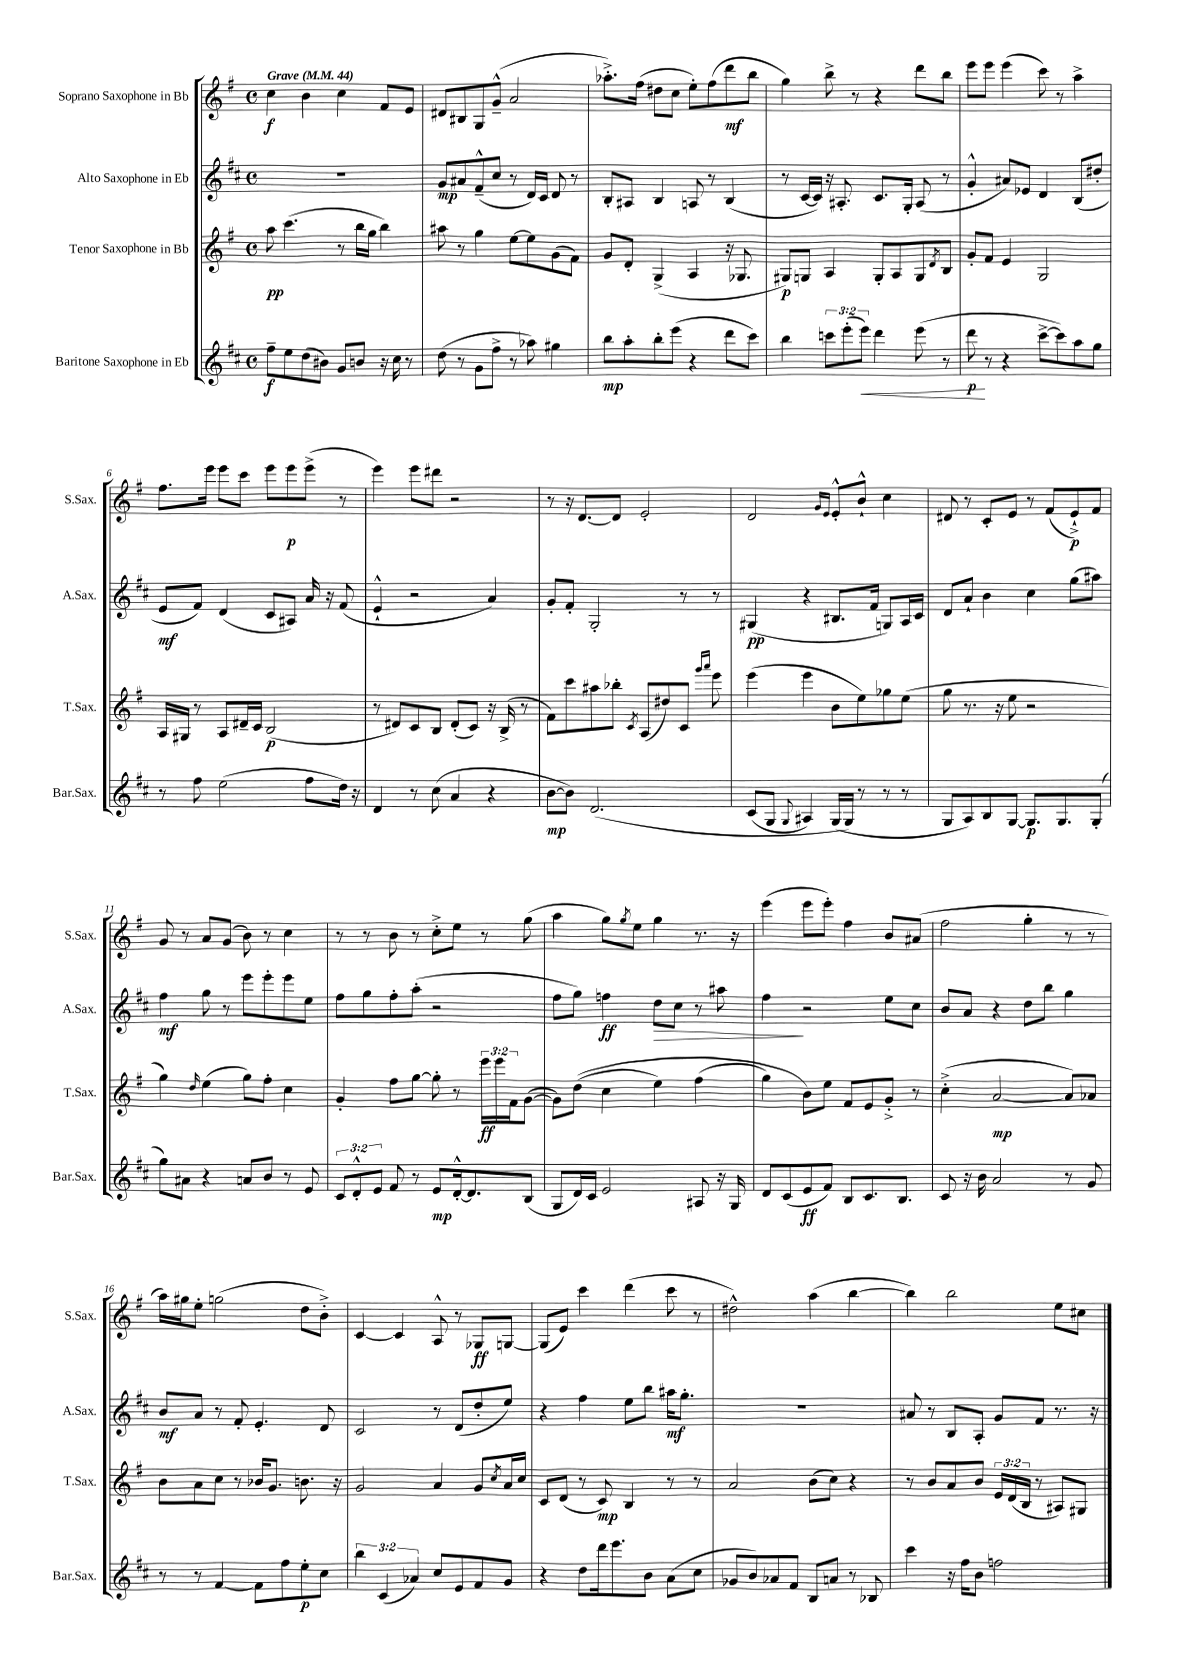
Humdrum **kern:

**kern	**dynam	**kern	**dynam	**kern	**dynam	**kern	**dynam
*part4	*part4	*part3	*part3	*part2	*part2	*part1	*part1
*staff4	*staff4	*staff3	*staff3	*staff2	*staff2	*staff1	*staff1
*I"Baritone Saxophone in Eb	*	*I"Tenor Saxophone in Bb	*	*I"Alto Saxophone in Eb	*	*I"Soprano Saxophone in Bb	*
*I'Bar.Sax.	*	*I'T.Sax.	*	*I'A.Sax.	*	*I'S.Sax.	*
*clefG2	*	*clefG2	*	*clefG2	*	*clefG2	*
*k[f#c#]	*	*k[f#]	*	*k[f#c#]	*	*k[f#]	*
*M4/4	*	*M4/4	*	*M4/4	*	*M4/4	*
*met(c)	*	*met(c)	*	*met(c)	*	*met(c)	*
*MM44	*	*MM44	*	*MM44	*	*MM44	*
=1	=1	=1	=1	=1	=1	=1	=1
!	!	!	!	!	!	!LO:TX:a:B:t=Grave	!
8ff#~\L	f	8aa\	pp	1r	.	4cc\	f
8ee\	.	(4.ccc\	.	.	.	.	.
(8dd\	.	.	.	.	.	4b\	.
8b#X\J)	.	.	.	.	.	.	.
8g/L	.	8r	.	.	.	4cc\	.
8bn/J	.	16bb\LL	.	.	.	.	.
.	.	16gg\JJ	.	.	.	.	.
16r	.	4bb\)	.	.	.	8f#/L	.
16cc#\	.	.	.	.	.	.	.
8r	.	.	.	.	.	8e/J	.
=2	=2	=2	=2	=2	=2	=2	=2
(8dd\	.	8aa#X\	.	8g/L	mp	8d#X/L	.
8r	.	8r	.	8a#X/	.	8B#X/	.
8g\L	.	4gg\	.	(8f#~^^/	.	8G/	.
8ff#^\J	.	.	.	8cc#/J	.	(8g~^^/J	.
8r	.	[8ee\L	.	8r	.	2a/	.
8aa-X\)	.	8ee\]	.	16d/LL)	.	.	.
.	.	.	.	16c#/JJ	.	.	.
4gg#X\	.	(8g\	.	8d/	.	.	.
.	.	8f#\J)	.	8r	.	.	.
=3	=3	=3	=3	=3	=3	=3	=3
8bb\L	mp	8g/L	.	8B'/L	.	8.aa-X'^\L)	.
8aa'\	.	8d'/J	.	8A#X/J	.	.	.
.	.	.	.	.	.	(16ff#\Jk	.
8bb'\	.	(4G^/	.	4B/	.	8dd#X\L	.
(8eee\J	.	.	.	.	.	8cc\J	.
4r	.	4A/	.	8An/	.	8ee'\L)	.
.	.	.	.	8r	.	(8ff#\	.
8ddd\L	.	16r	.	(4B/	.	8ddd\	mf
.	.	8.G-X/	.	.	.	.	.
8ccc#\J)	.	.	.	.	.	8bb\J	.
=4	=4	=4	=4	=4	=4	=4	=4
4bb\	.	8G#X/L)	p	8r	.	4gg\)	.
.	.	8Gn/J	.	[16c#/LL	.	.	.
.	.	.	.	16c#/JJ])	.	.	.
12cccn\L	.	4A/	.	16r	.	8bb^\	.
.	.	.	.	8.A#X'/	.	.	.
(12eee'\	.	.	.	.	.	.	.
.	.	.	.	.	.	8r	.
!	!LO:HP:b	!	!	!	!	!	!
12eee\J)	<	.	.	.	.	.	.
4ddd\	.	8G'/L	.	8.c#/L	.	4r	.
.	.	8A/	.	.	.	.	.
.	.	.	.	16G'/Jk	.	.	.
(8eee\	.	8G/	.	(8A#/	.	8ddd\L	.
.	.	8qd/	.	.	.	.	.
8r	.	8B/J	.	8r	.	8bb\J	.
=5	=5	=5	=5	=5	=5	=5	=5
8ddd\	p	8g'/L	.	4g'^^/	.	8eee\L	.
8r	[	8f#/J	.	.	.	8eee\J	.
4r	.	4e/	.	8a#X/L)	.	(4eee\	.
.	.	.	.	8e-X/J	.	.	.
[8ccc#^\L	.	2G/	.	4d/	.	8ccc\)	.
8ccc#\])	.	.	.	.	.	8r	.
8aa\	.	.	.	(8B/L	.	4aa^\	.
8gg\J	.	.	.	8dd#X'/J	.	.	.
!!LO:LB:g=z
=6	=6	=6	=6	=6	=6	=6	=6
8r	.	16A/LL	.	8e/L	mf	8.ff#\L	.
.	.	16G#X/JJ	.	.	.	.	.
8ff#\	.	8r	.	8f#/J)	.	.	.
.	.	.	.	.	.	16eee\Jk	.
(2ee\	.	8A/L	.	(4d/	.	8eee\L	.
.	.	16d#X~/L	.	.	.	8ccc\J	.
.	.	16c/JJ	.	.	.	.	.
.	.	(2B/	p	8c#/L	.	8eee\L	.
.	.	.	.	8A#X/J)	.	8eee\	p
8ff#\L	.	.	.	16a/	.	(8eee^\J	.
.	.	.	.	16r	.	.	.
16dd\Jk)	.	.	.	(8f#/	.	8r	.
16r	.	.	.	.	.	.	.
=7	=7	=7	=7	=7	=7	=7	=7
4d/	.	8r	.	4e`^^/	.	4eee\)	.
.	.	8d#X/L)	.	.	.	.	.
8r	.	8c/	.	2r	.	8eee\L	.
(8cc#\	.	8B/J	.	.	.	8ddd#X\J	.
4a/	.	(8d#'/L	.	.	.	2r	.
.	.	8c/J)	.	.	.	.	.
4r	.	16r	.	4a/)	.	.	.
.	.	(16B^/	.	.	.	.	.
.	.	8r	.	.	.	.	.
=8	=8	=8	=8	=8	=8	=8	=8
[8b\L	mp	8f#\L)	.	8g'/L	.	8r	.
8b\J])	.	8ccc\	.	8f#'/J	.	16r	.
.	.	.	.	.	.	[8.d/L	.
(2.d/	.	8aa#X\	.	2G'/	.	.	.
.	.	8bb-X'\J	.	.	.	8d/J]	.
.	.	8qc/	.	.	.	.	.
.	.	(8A/L	.	.	.	2e'/	.
.	.	8dd#X/)	.	.	.	.	.
.	.	8c/J	.	8r	.	.	.
.	.	16qqggg/LL	.	.	.	.	.
.	.	16qqaaa/JJ	.	.	.	.	.
.	.	8eee\	.	8r	.	.	.
=9	=9	=9	=9	=9	=9	=9	=9
(8c#/L	.	(4eee\	.	(4G#X/	pp	2d/	.
8G/J	.	.	.	.	.	.	.
8qqG/	.	.	.	.	.	.	.
4A#X/)	.	4eee\	.	4r	.	.	.
.	.	.	.	.	.	16qqg/LL	.
.	.	.	.	.	.	16qqe/JJ	.
(16G/LL	.	8b\L	.	8.B#X/L	.	8e'^^/L	.
16G/JJ)	.	.	.	.	.	.	.
8r	.	8ee\)	.	.	.	8b`^^/J	.
.	.	.	.	16f#/Jk	.	.	.
8r	.	8gg-X\	.	8Gn/L)	.	4cc\	.
8r	.	(8ee\J	.	16A/L	.	.	.
.	.	.	.	16c#/JJ	.	.	.
=10	=10	=10	=10	=10	=10	=10	=10
8G/L	.	8gg\	.	8d/L	.	8d#X/	.
8A/)	.	8.r	.	8a`/J	.	8r	.
8B/	.	.	.	4b\	.	8c'/L	.
.	.	16r	.	.	.	.	.
[8G/J	.	8ee\	.	.	.	8e/J	.
8.G/L]	p	2r	.	4cc#\	.	8r	.
.	.	.	.	.	.	(8f#/L	.
8.G/	.	.	.	.	.	.	.
.	.	.	.	(8gg\L	.	8e`^/)	p
(8G'/J	.	.	.	8aa#X\J)	.	8f#/J	.
!!LO:LB:g=z
=11	=11	=11	=11	=11	=11	=11	=11
8gg\L)	.	4gg\)	.	4ff#\	mf	8g/	.
8a#X\J	.	.	.	.	.	8r	.
.	.	16qqdd/	.	.	.	.	.
4r	.	(4ee\	.	8gg\	.	8a/L	.
.	.	.	.	8r	.	(8g/J	.
8an/L	.	8gg\L)	.	8eee\L	.	8b\)	.
8b/J	.	8ff#'\J	.	8eee'\	.	8r	.
8r	.	4cc\	.	8eee\	.	4cc\	.
8e/	.	.	.	8ee\J	.	.	.
=12	=12	=12	=12	=12	=12	=12	=12
12c#/L	.	4g'/	.	8ff#\L	.	8r	.
12d'^^/	.	.	.	.	.	.	.
.	.	.	.	8gg\	.	8r	.
12e/J	.	.	.	.	.	.	.
8f#/	.	8ff#\L	.	8ff#'\	.	8b\	.
8r	.	[8gg\J	.	(8aa'\J	.	8r	.
8e/L	mp	8gg'\]	.	2r	.	8cc'^\L	.
[16d'^^/k	.	8r	.	.	.	8ee\J	.
8.d/]	.	.	.	.	.	.	.
.	.	24eee\LL	ff	.	.	8r	.
.	.	24eee\	.	.	.	.	.
.	.	24f#\J	.	.	.	.	.
(8B/J	.	([8g\J	.	.	.	(8gg\	.
=13	=13	=13	=13	=13	=13	=13	=13
8G/L	.	8g\L])	.	8ff#\L	.	4aa\	.
16d/L)	.	((8dd\J	.	8gg\J)	.	.	.
16c#/JJ	.	.	.	.	.	.	.
2e/	.	4cc\	.	4ffn\	ff	8gg\L)	.
.	.	.	.	.	.	8qgg/	.
.	.	.	.	.	.	8ee\J	.
!	!	!	!	!	!LO:HP:b	!	!
.	.	4ee\)	.	8dd\L	>	4gg\	.
.	.	.	.	8cc#\J	.	.	.
8A#X/	.	(4ff#\	.	8r	.	8.r	.
16r	.	.	.	8aa#X\	.	.	.
16G/	.	.	.	.	.	16r	.
=14	=14	=14	=14	=14	=14	=14	=14
8d/L	.	4gg\)	.	4ff#\	.	(4eee\	.
(8c#/	.	.	.	.	.	.	.
8e/	ff	8b\L)	.	2r	]	8eee\L	.
8f#/J)	.	8ee\J	.	.	.	8eee'\J)	.
8B/L	.	8f#/L	.	.	.	4ff#\	.
8.c#/	.	8e/	.	.	.	.	.
.	.	8g'^/J	.	8ee\L	.	8b/L	.
8.B/J	.	.	.	.	.	.	.
.	.	8r	.	8cc#\J	.	(8a#X/J	.
=15	=15	=15	=15	=15	=15	=15	=15
8c#/	.	(4cc'^\	.	8b/L	.	2ff#\	.
16r	.	.	.	8a/J	.	.	.
16b\	.	.	.	.	.	.	.
2a/	.	[2a/	mp	4r	.	.	.
.	.	.	.	8dd\L	.	4gg'\	.
.	.	.	.	8bb\J	.	.	.
8r	.	8a/L])	.	4gg\	.	8r	.
8g/	.	8a-X/J	.	.	.	8r	.
!!LO:LB:g=z
=16	=16	=16	=16	=16	=16	=16	=16
8r	.	8b\L	.	8b/L	mf	16aa\LL)	.
.	.	.	.	.	.	16gg#X\J	.
8r	.	8a\	.	8a/J	.	8ee'\J	.
[4f#/	.	8cc\J	.	8r	.	(2ggn\	.
.	.	8r	.	8f#'/	.	.	.
8f#\L]	.	16b-X/KL	.	4.e'/	.	.	.
.	.	8.g/J	.	.	.	.	.
8ff#\	.	.	.	.	.	.	.
8ee'\	p	8.bn\	.	.	.	8dd\L	.
8cc#\J	.	.	.	8d/	.	8b'^\J)	.
.	.	16r	.	.	.	.	.
=17	=17	=17	=17	=17	=17	=17	=17
6bb\	.	2g/	.	2c#/	.	[4c/	.
(6c#/	.	.	.	.	.	.	.
.	.	.	.	.	.	4c/]	.
6a-X/)	.	.	.	.	.	.	.
8cc#/L	.	4a/	.	8r	.	8A^^/	.
8e/	.	.	.	(8d/L	.	8r	.
8f#/	.	8g/L	.	8dd'/	.	8G-X/L	ff
.	.	8qcc/	.	.	.	.	.
8g/J	.	16a/L	.	8ee/J)	.	[8Gn/J	.
.	.	16cc/JJ	.	.	.	.	.
=18	=18	=18	=18	=18	=18	=18	=18
4r	.	8c/L	.	4r	.	(8G/L]	.
.	.	(8d/J	.	.	.	8e/J)	.
8dd\L	.	8r	.	4ff#\	.	4ccc\	.
16ddd\k	.	8c/)	mp	.	.	.	.
8.eee\	.	.	.	.	.	.	.
.	.	4B/	.	8ee\L	.	(4ddd\	.
8b\J	.	.	.	8bb\J	.	.	.
(8a\L	.	8r	.	16aa#X\KL	mf	8ccc\	.
.	.	.	.	8.gg'\J	.	.	.
8cc#\J	.	8r	.	.	.	8r	.
=19	=19	=19	=19	=19	=19	=19	=19
8g-X/L	.	2a/	.	1r	.	2dd#X^^\)	.
8b/)	.	.	.	.	.	.	.
8a-X/	.	.	.	.	.	.	.
8f#/J	.	.	.	.	.	.	.
8B/L	.	(8b\L	.	.	.	(4aa\	.
8an/J	.	8cc\J)	.	.	.	.	.
8r	.	4r	.	.	.	[4bb\	.
8B-X/	.	.	.	.	.	.	.
=20	=20	=20	=20	=20	=20	=20	=20
4ccc#\	.	8r	.	8a#X/	.	4bb\])	.
.	.	8b/L	.	8r	.	.	.
16r	.	8a/	.	8B/L	.	2bb\	.
16ff#\KL	.	.	.	.	.	.	.
8b\J	.	8b/J	.	8A'/J	.	.	.
2ffn\	.	24e/LL	.	8g/L	.	.	.
.	.	(24d/	.	.	.	.	.
.	.	24B/JJ	.	.	.	.	.
.	.	8r	.	8f#/J	.	.	.
.	.	8A#X/L)	.	8.r	.	8ee\L	.
.	.	8G#X/J	.	.	.	8cc#X\J	.
.	.	.	.	16r	.	.	.
==	==	==	==	==	==	==	==
*-	*-	*-	*-	*-	*-	*-	*-
